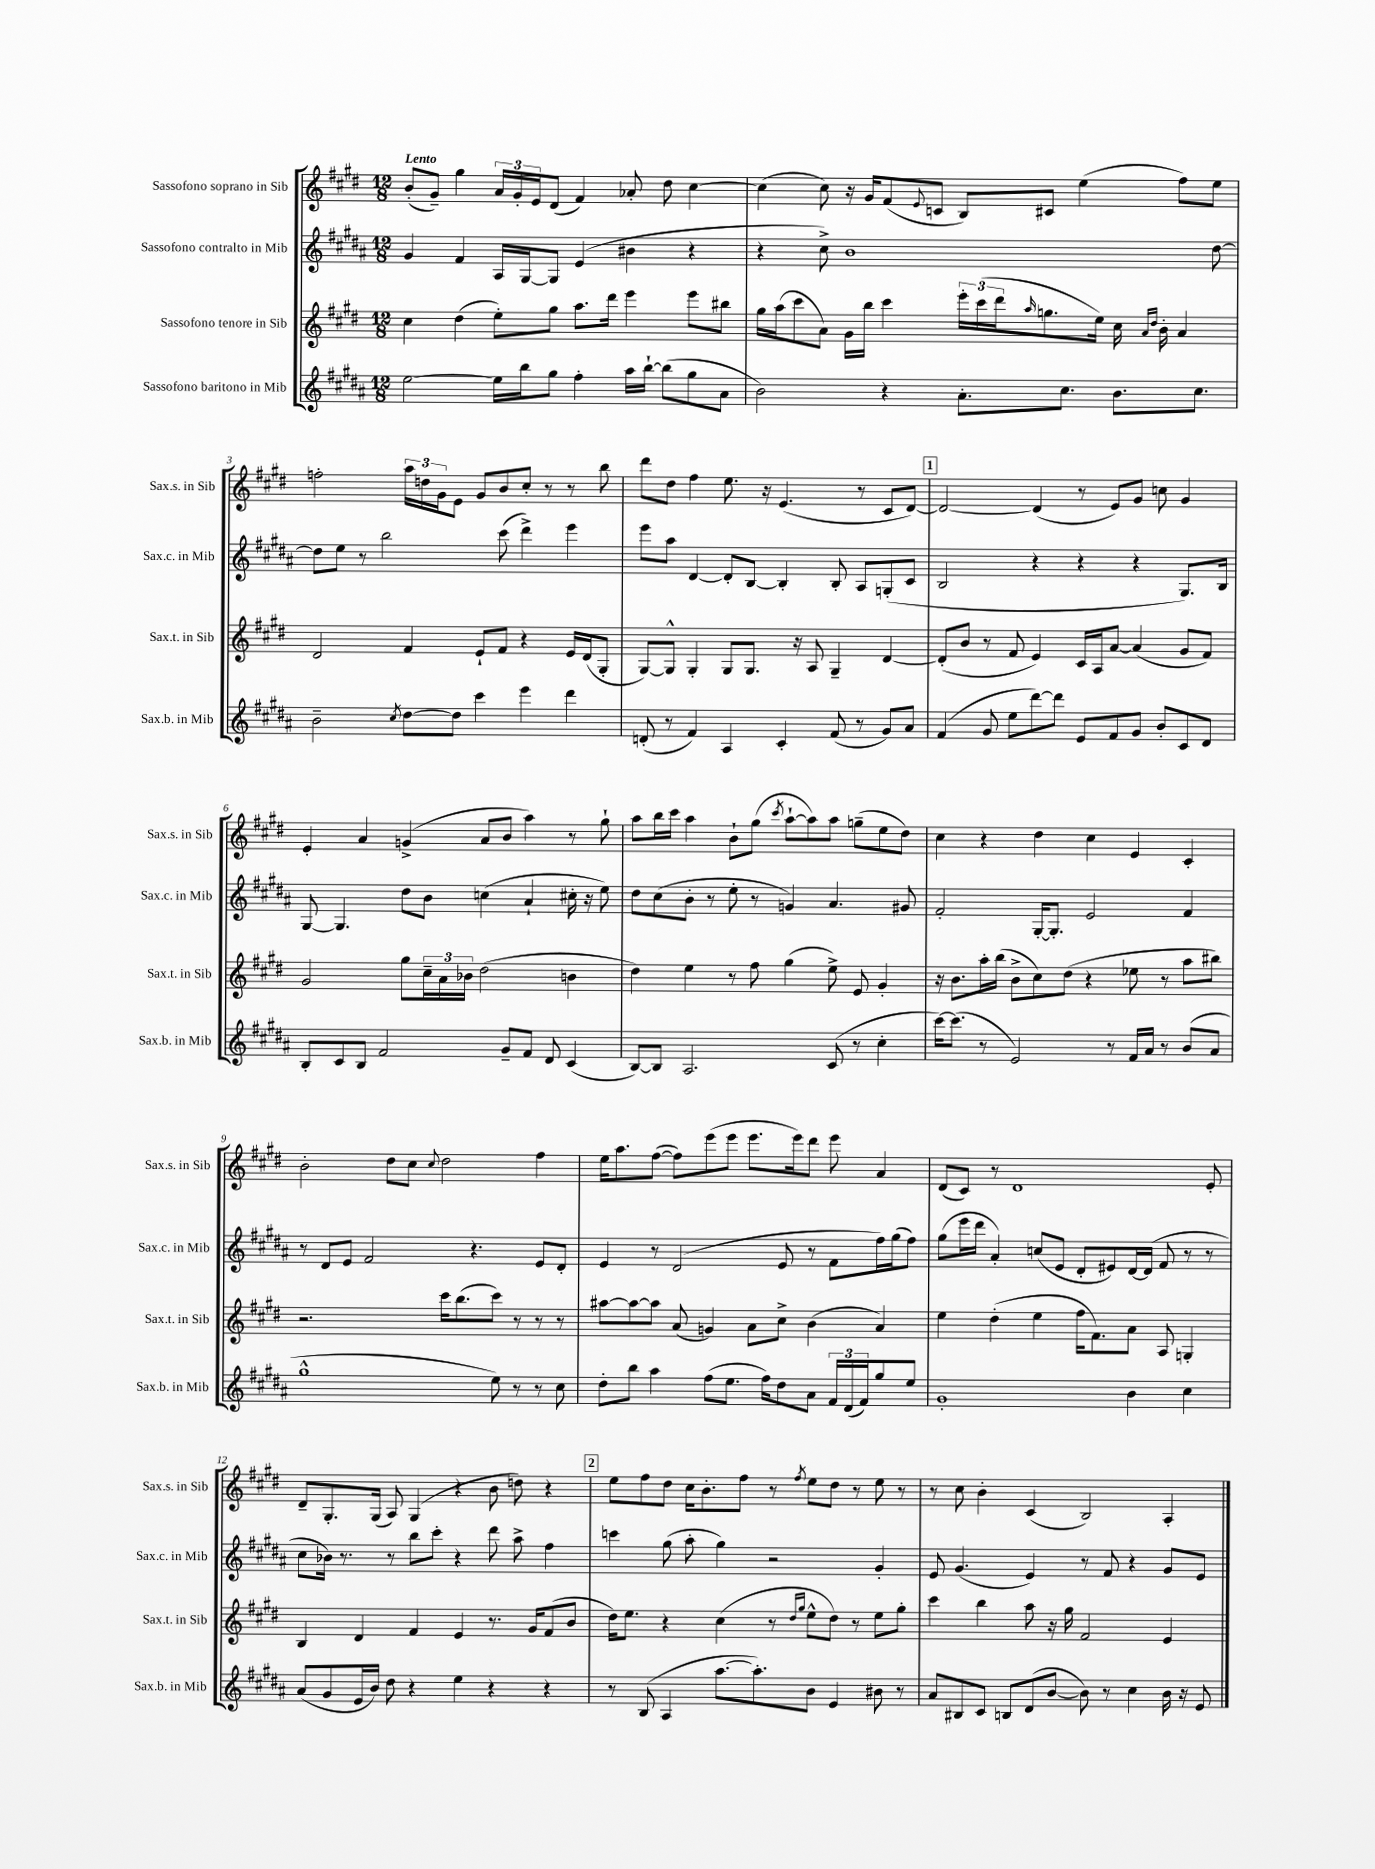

**kern	**kern	**kern	**kern
*part4	*part3	*part2	*part1
*staff4	*staff3	*staff2	*staff1
*I"Sassofono baritono in Mib	*I"Sassofono tenore in Sib	*I"Sassofono contralto in Mib	*I"Sassofono soprano in Sib
*I'Sax.b. in Mib	*I'Sax.t. in Sib	*I'Sax.c. in Mib	*I'Sax.s. in Sib
*clefG2	*clefG2	*clefG2	*clefG2
*k[f#c#g#d#a#]	*k[f#c#g#d#]	*k[f#c#g#d#a#]	*k[f#c#g#d#]
*M12/8	*M12/8	*M12/8	*M12/8
=1	=1	=1	=1
!	!	!	!LO:TX:a:B:t=Lento
[2ee\	4cc#\	4g#/	(8b'/L
.	.	.	8g#~/J)
.	(4dd#\	4f#/	4gg#\
16ee\LL]	8ee'\L)	16A#/LL	24a/LL
.	.	.	24g#'/
16bb\J	.	[16G#/J	.
.	.	.	24e/J
8gg#\J	8gg#\J	8G#/J]	(8d#/J
4ff#'\	8.aa\L	(4e/	4f#/)
.	16ddd#\Jk	.	.
16aa#\LL	4eee\	4b#X\	8a-X'/
[16bb`\JJ	.	.	.
(8bb\L]	.	.	8dd#\
8gg#\	8eee\L	4r	[4cc#\
8a#\J	8bb#X\J	.	.
=2	=2	=2	=2
2b\)	16gg#\LL	4r	(4cc#\]
.	(16aa\J	.	.
.	8ccc#\	.	.
.	8a\J)	8cc#^\)	8cc#\)
.	16g#\LL	1b	16r
.	16bb\JJ	.	16g#/KL
4r	4ccc#\	.	(8f#/
.	.	.	8qqe/
.	.	.	8cn/J
8.a#'\L	24eee'\LL	.	8B/L)
.	(24ccc#\	.	.
.	24ddd#\J	.	.
.	16qqaa/	.	.
.	8.ggn\	.	8c#X/J
8.cc#\J	.	.	.
.	.	.	(4ee\
.	16ee\Jk)	.	.
8.b\L	16cc#\	.	.
.	16qqa/LL	.	.
.	16qqdd#/JJ	.	.
.	16b'\	.	.
.	4a/	.	8ff#\L)
8.cc#\J	.	.	.
.	.	[8dd#\	8ee\J
!!LO:LB:g=z
=3	=3	=3	=3
2b~\	2d#/	8dd#\L]	2ffn'\
.	.	8ee\J	.
.	.	8r	.
.	.	2bb\	.
8qcc#/	.	.	.
[8dd#\L	4f#/	.	24aa\LL
.	.	.	24ddn\
.	.	.	24g#\J
8dd#\J]	.	.	8e\J
4ccc#\	8e`/L	.	8g#/L
.	8f#/J	(8ccc#\	8b/
4eee\	4r	4ddd#^\)	8cc#'/J
.	.	.	8r
4ddd#\	16e/LL	4eee\	8r
.	(16d#/J	.	.
.	8G#'/J	.	8bb\
=4	=4	=4	=4
(8dn'/	[8G#/L)	8eee\L	8ddd#\L
8r	8G#^^/J]	8aa#\J	8dd#\J
4f#/)	4G#'/	[4d#/	4ff#\
4A#/	8G#/L	8d#'/L]	8.ee\
.	8.G#/J	[8B/J	.
.	.	.	16r
4c#'/	.	4B'/]	(4.e/
.	16r	.	.
.	8A/	.	.
(8f#/	4G#~/	8B'/	.
8r	.	8A#/L	8r
8g#/L)	[4d#/	(8Gn'/	8c#/L
8a#/J	.	8c#/J	[8d#/J)
!!LO:REH:place=s1:t=1
=5	=5	=5	=5
(4f#/	(8d#'/L]	2B/	2d#/_
.	8b/J	.	.
8g#/	8r	.	.
8ee\L	8f#/	.	.
[8ddd#\)	4e/)	4r	(4d#/]
8ddd#\J]	.	.	.
8e/L	16c#/LL	4r	8r
.	16A/J	.	.
8f#/	[8a/J	.	8e/L)
8g#/J	(4a/]	4r	8g#/J
8b'/L	.	.	8ccn\
8c#/	8g#/L	8.G#/L)	4g#/
8d#/J	8f#/J)	.	.
.	.	16B/Jk	.
!!LO:LB:g=z
=6	=6	=6	=6
8B'/L	2g#/	[8G#/	4e'/
8c#/	.	4.G#/]	.
8B/J	.	.	4a/
2f#/	.	.	.
.	8gg#\L	8dd#\L	(4gn^/
.	24cc#~\L	8b\J	.
.	24a\	.	.
.	24b-X\JJ	.	.
.	(2dd#\	(4ccn\	8a/L
8g#~/L	.	.	8b/J
8f#/J	.	4a#`/	4aa\)
8d#/	.	.	.
(4c#/	4bn\	16cc#X'\	8r
.	.	16r	.
.	.	8ee\)	8gg#`\
=7	=7	=7	=7
[8B/L)	4dd#\)	8dd#\L	8aa\L
8B/J]	.	(8cc#\	16bb\L
.	.	.	16ccc#\JJ
2.A#/	4ee\	8b'\J	4aa\
.	.	8r	.
.	8r	8ee'\	8b`\L
.	8ff#\	8r	(8gg#\J
.	.	.	8qccc#/
.	(4gg#\	4gn/)	[8aa`\L
.	.	.	8aa\])
(8c#/	8ee^\)	4.a#/	8aa\J
8r	8e/	.	(8ggn~\L
4cc#'\	4g#'/	.	8ee\
.	.	8g#X/	8dd#\J)
=8	=8	=8	=8
[16ccc#\KL)	16r	2f#'/	4cc#\
(8.ccc#\J]	8.b\L	.	.
8r	16aa'\L	.	4r
.	(16bb\JJ	.	.
2e/)	8b^\L	.	.
.	8cc#\)	[16G#'/KL	4dd#\
.	.	8.G#'/J]	.
.	(8dd#\J	.	.
.	4r	2e/	4cc#\
8r	.	.	.
16f#/LL	8ee-X\	.	4e/
16a#/JJ	.	.	.
8r	8r	.	.
(8b/L	8aa\L	4f#/	4c#'/
8a#/J	8bb#X\J)	.	.
!!LO:LB:g=z
=9	=9	=9	=9
1gg#^^	2.r	8r	2b'\
.	.	8d#/L	.
.	.	8e/J	.
.	.	2f#/	.
.	.	.	8dd#\L
.	.	.	8cc#\J
.	.	.	8qqcc#/
.	16ccc#\KL	.	2dd#\
.	(8.bb\	.	.
.	.	4.r	.
8ee\)	8ccc#\J)	.	.
8r	8r	.	.
8r	8r	8e/L	4ff#\
8cc#\	8r	8d#'/J	.
=10	=10	=10	=10
8dd#'\L	[8aa#X\L	4e/	16ee\KL
.	.	.	8.aa\
8bb\J	8aa#\_	.	.
4aa#\	8aa#\J]	8r	([8ff#\J
.	(8a/	(2d#/	8ff#\L])
(8ff#\L	4gn/)	.	(8eee\
8.ee\J	.	.	8eee\J
.	8a\L	.	8.eee\L
16ff#\KL)	.	.	.
8dd#\	8cc#^\J	8e/	.
.	.	.	16eee\k)
8a#\J	(4b\	8r	8ddd#\J
24f#/LL	.	8f#\L	8eee\
(24d#/	.	.	.
24f#/J)	.	.	.
8gg#/	4a/)	16ff#\L)	4a/
.	.	(16gg#\J	.
8ee/J	.	8ff#\J)	.
=11	=11	=11	=11
1g#'	4ee\	(8gg#\L	(8d#/L
.	.	16eee\L	8c#/J)
.	.	16ddd#\JJ	.
.	(4dd#'\	4a#'/)	8r
.	.	.	1d#
.	4ee\	(8ccn/L	.
.	.	8e/J	.
.	16ff#\KL	8d#'/L	.
.	8.f#\)	.	.
.	.	8e#X/)	.
4b\	8a\J	[16d#/L	.
.	.	(16d#/JJ]	.
.	8A/	8f#/	.
4cc#\	4Gn'/	8r	.
.	.	8r	8e'/
!!LO:LB:g=z
=12	=12	=12	=12
(8a#/L	4B/	8cc#\L	8d#~/L
8g#/	.	16b-X\Jk)	8.G#'/
.	.	8.r	.
16e/L	4d#/	.	.
16b/JJ)	.	.	(16G#/Jk
8dd#\	.	8r	8A/)
4r	4f#/	8bb\L	(4G#/
.	.	8ccc#'\J	.
4ee\	4e/	4r	4r
4r	8.r	8ddd#\	8b\
.	.	8aa#^\	8ddn\)
.	16g#/KL	.	.
4r	(8f#/	4ff#\	4r
.	8b/J	.	.
!!LO:REH:place=s1:t=2
=13	=13	=13	=13
8r	16dd#\KL)	4cccn\	8ee\L
.	8.ee\J	.	.
(8B/	.	.	8ff#\
4A#/	4r	(8gg#\	8dd#\J
.	.	8aa#'\	16cc#\KL
.	.	.	8.b'\
[8.aa#\L	(4cc#\	4gg#\)	.
.	.	.	8ff#\J
8.aa#'\])	.	.	.
.	8r	2r	8r
.	16qqdd#/LL	.	.
.	16qqgg#/JJ	.	8qff#/
8b\J	8ee^^\L	.	8ee\L
4e/	8dd#\J)	.	8dd#\J
.	8r	.	8r
8b#X\	8ee\L	4g#'/	8ee\
8r	8gg#'\J	.	8r
=14	=14	=14	=14
8a#/L	4ccc#\	8e/	8r
8B#X/	.	(4.g#/	8cc#\
8c#/J	4bb\	.	4b'\
8Bn/L	.	.	.
(8d#/	8aa\	4e/)	(4c#/
[8b/J	16r	.	.
.	16gg#\	.	.
8b\])	2f#/	8r	2B/)
8r	.	8f#/	.
4cc#\	.	4r	.
16b\	4e/	8g#/L	4A'/
16r	.	.	.
8e/	.	8e/J	.
==	==	==	==
*-	*-	*-	*-
